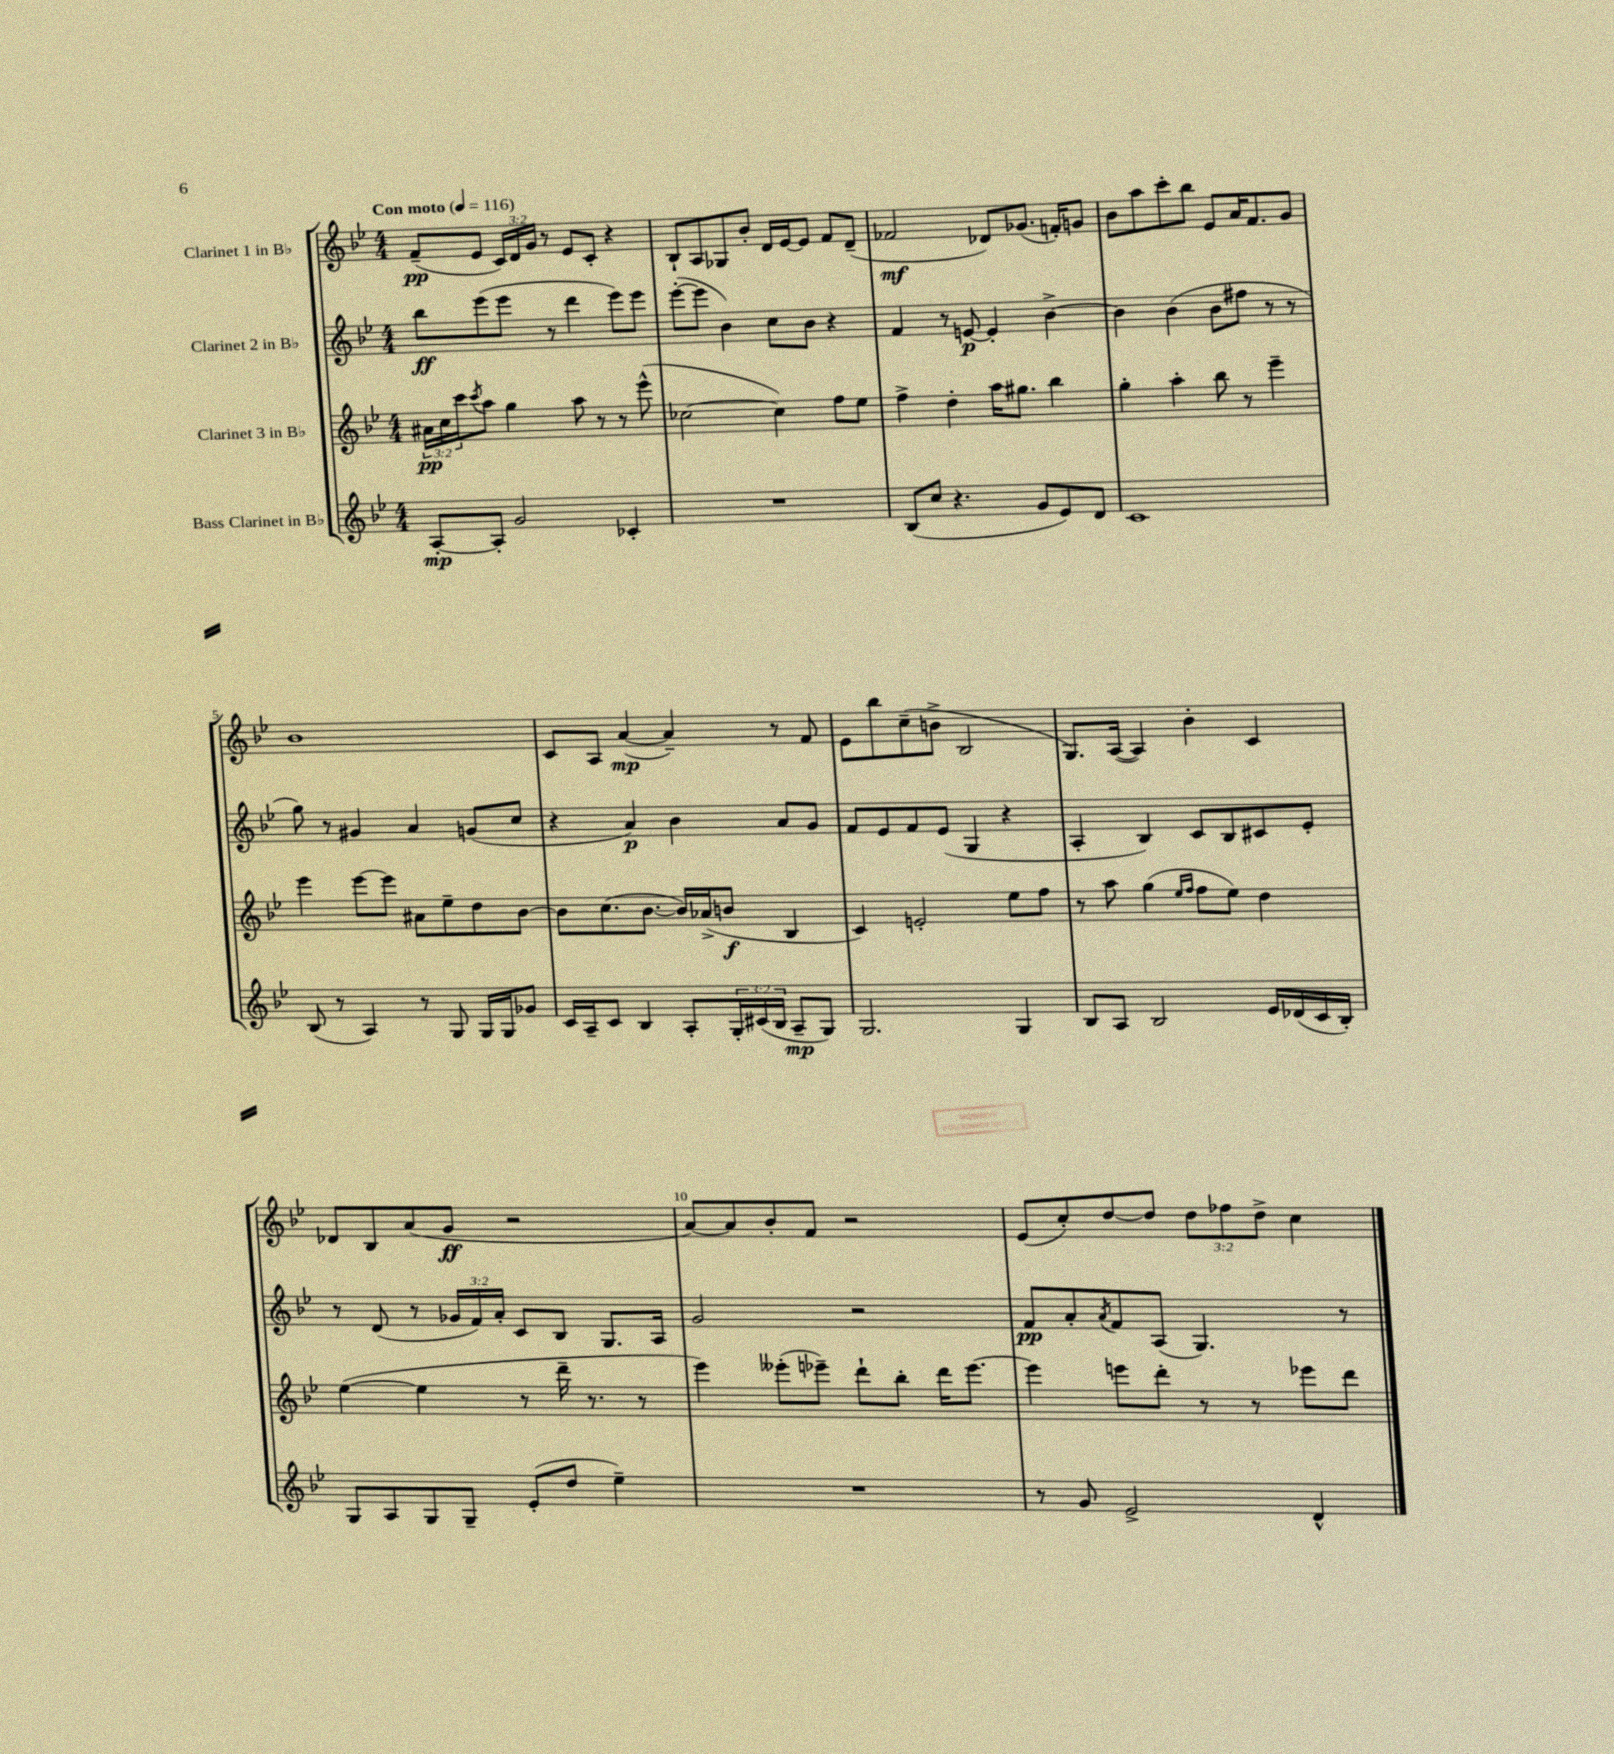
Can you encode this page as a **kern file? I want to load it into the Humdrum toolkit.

**kern	**kern	**kern	**kern
*staff4	*staff3	*staff2	*staff1
*clefG2	*clefG2	*clefG2	*clefG2
*k[b-e-]	*k[b-e-]	*k[b-e-]	*k[b-e-]
*M4/4	*M4/4	*M4/4	*M4/4
*MM116	*MM116	*MM116	*MM116
[8A'/L	24a#\LL	8bb-\L	(8f~/L
.	24cc\	.	.
.	24ccc\J	.	.
.	8qccc/	.	.
8A'/]J	8aa\J	(8eee-\	8e-/J
2g/	4gg\	8eee-\J	24c/LL)
.	.	.	24d/
.	.	.	24g/JJ
.	.	8r	8r
.	8aa\	4ddd\	8e-/L
.	8r	.	8c'/J
4c-'/	8r	8eee-\L)	4r
.	(8eee-^^\	8eee-\J	.
=	=	=	=
1r	[2cc-\	([8eee-'\L	8B-`/L
.	.	8eee-\]J	8A/
.	.	4b-\)	8G-/
.	.	.	8b-'/J
.	4cc-\])	8cc\L	16d/LL
.	.	.	[16e-/J
.	.	8b-\J	8e-/]J
.	8ff\L	4r	8f/L
.	8ee-\J	.	(8d~/J
=	=	=	=
(8B-/L	4ff^\	4f/	2f-/
8cc/J	.	.	.
4.r	4dd'\	8r	.
.	.	[8e/	.
.	16aa\LK	4e'/]	8d-/L)
.	8.gg#\J	.	.
8g/L	.	.	(8.g-/J
8e-/)	4bb-\	[4b-^\	.
.	.	.	16f'/LK)
8d/J	.	.	8g/J
=	=	=	=
1c	4gg'\	4b-\]	8b-\L
.	.	.	8aa\
.	4aa'\	(4b-\	8ccc'\
.	.	.	8bb-\J
.	8bb-\	8b-\L	8e-/L
.	8r	8ff#\J	16a/K
.	.	.	8.f/
.	4eee-~\	8r	.
.	.	8r	8g/J
=	=	=	=
(8B-/	4eee-\	8gg\)	1b-
8r	.	8r	.
4A/)	[8eee-\L	4g#/	.
.	8eee-\]J	.	.
8r	8a#\L	4a/	.
8G/	8ee-~\	.	.
16G/LL	8dd\	(8g/L	.
16G/J	.	.	.
8g-/J	[8b-\J	8cc/J	.
=	=	=	=
16c/LL	8b-\]L	4r	8c/L
16A~/J	.	.	.
8c/J	(8.cc\	.	8A/J
4B-/	.	4a/)	([4a/
.	[8.b-\J	.	.
8A'/L	16b-/]LL)	4b-\	4a~/])
.	(16a-^/J	.	.
24G'/L	8b/J	.	.
(24c#/	.	.	.
24B-/JJ	.	.	.
8A~/L	4B-/	8a/L	8r
8G/J)	.	8g/J	8f/
=	=	=	=
2.G/	4c/)	8f/L	8e-\L
.	.	8e-/	8bb-\
.	2e'/	8f/	(8cc~\
.	.	(8e-/J	8b^\J
.	.	4G/	2B-/
4G/	8ee-\L	4r	.
.	8ff\J	.	.
=	=	=	=
8B-/L	8r	4A'/	8.G/L)
8A/J	8aa\	.	.
.	.	.	([16A/Jk
2B-/	(4gg\	4B-/)	4A/])
.	16qqee-/LL	.	.
.	16qqff/JJ	.	.
.	8ff\L	8c/L	4b-'\
.	8ee-\J)	8B-/	.
16e-/LL	4dd\	8c#/	4c/
(16d-/	.	.	.
16c/	.	8e-'/J	.
16B-'/JJ)	.	.	.
=	=	=	=
8G/L	([4ee-\	8r	8d-/L
8A/	.	(8d/	8B-/
8G/	4ee-\]	8r	(8a/
8G~/J	.	24g-/LL	8g/J
.	.	24f/)	.
.	.	24a'/JJ	.
(8e-'/L	8r	8c/L	2r
8dd/J	16ddd~\	8B-/J	.
.	8.r	.	.
4ee-~\)	.	8.G/L	.
.	8r	.	.
.	.	16A/Jk	.
=	=	=	=
1r	4eee-\)	2g/	[8a/L)
.	.	.	8a/]
.	(8eee--'\L	.	8b-'/
.	8eee-~\J)	.	8f/J
.	8ddd`\L	2r	2r
.	8bb-'\J	.	.
.	16ddd\LK	.	.
.	[8.eee-\J	.	.
=	=	=	=
8r	4eee-\]	8f/L	(8e-/L
8g/	.	8a'/	8cc'/)
.	.	8qa/	.
2e-^/	8eee\L	8f/	[8dd/
.	8ddd'\J	(8A/J	8dd/]J
.	8r	4.G/)	12dd\L
.	.	.	12ff-\
.	8r	.	.
.	.	.	12dd^\J
4d^^/	8eee-\L	.	4cc\
.	8ddd\J	8r	.
==	==	==	==
*-	*-	*-	*-
